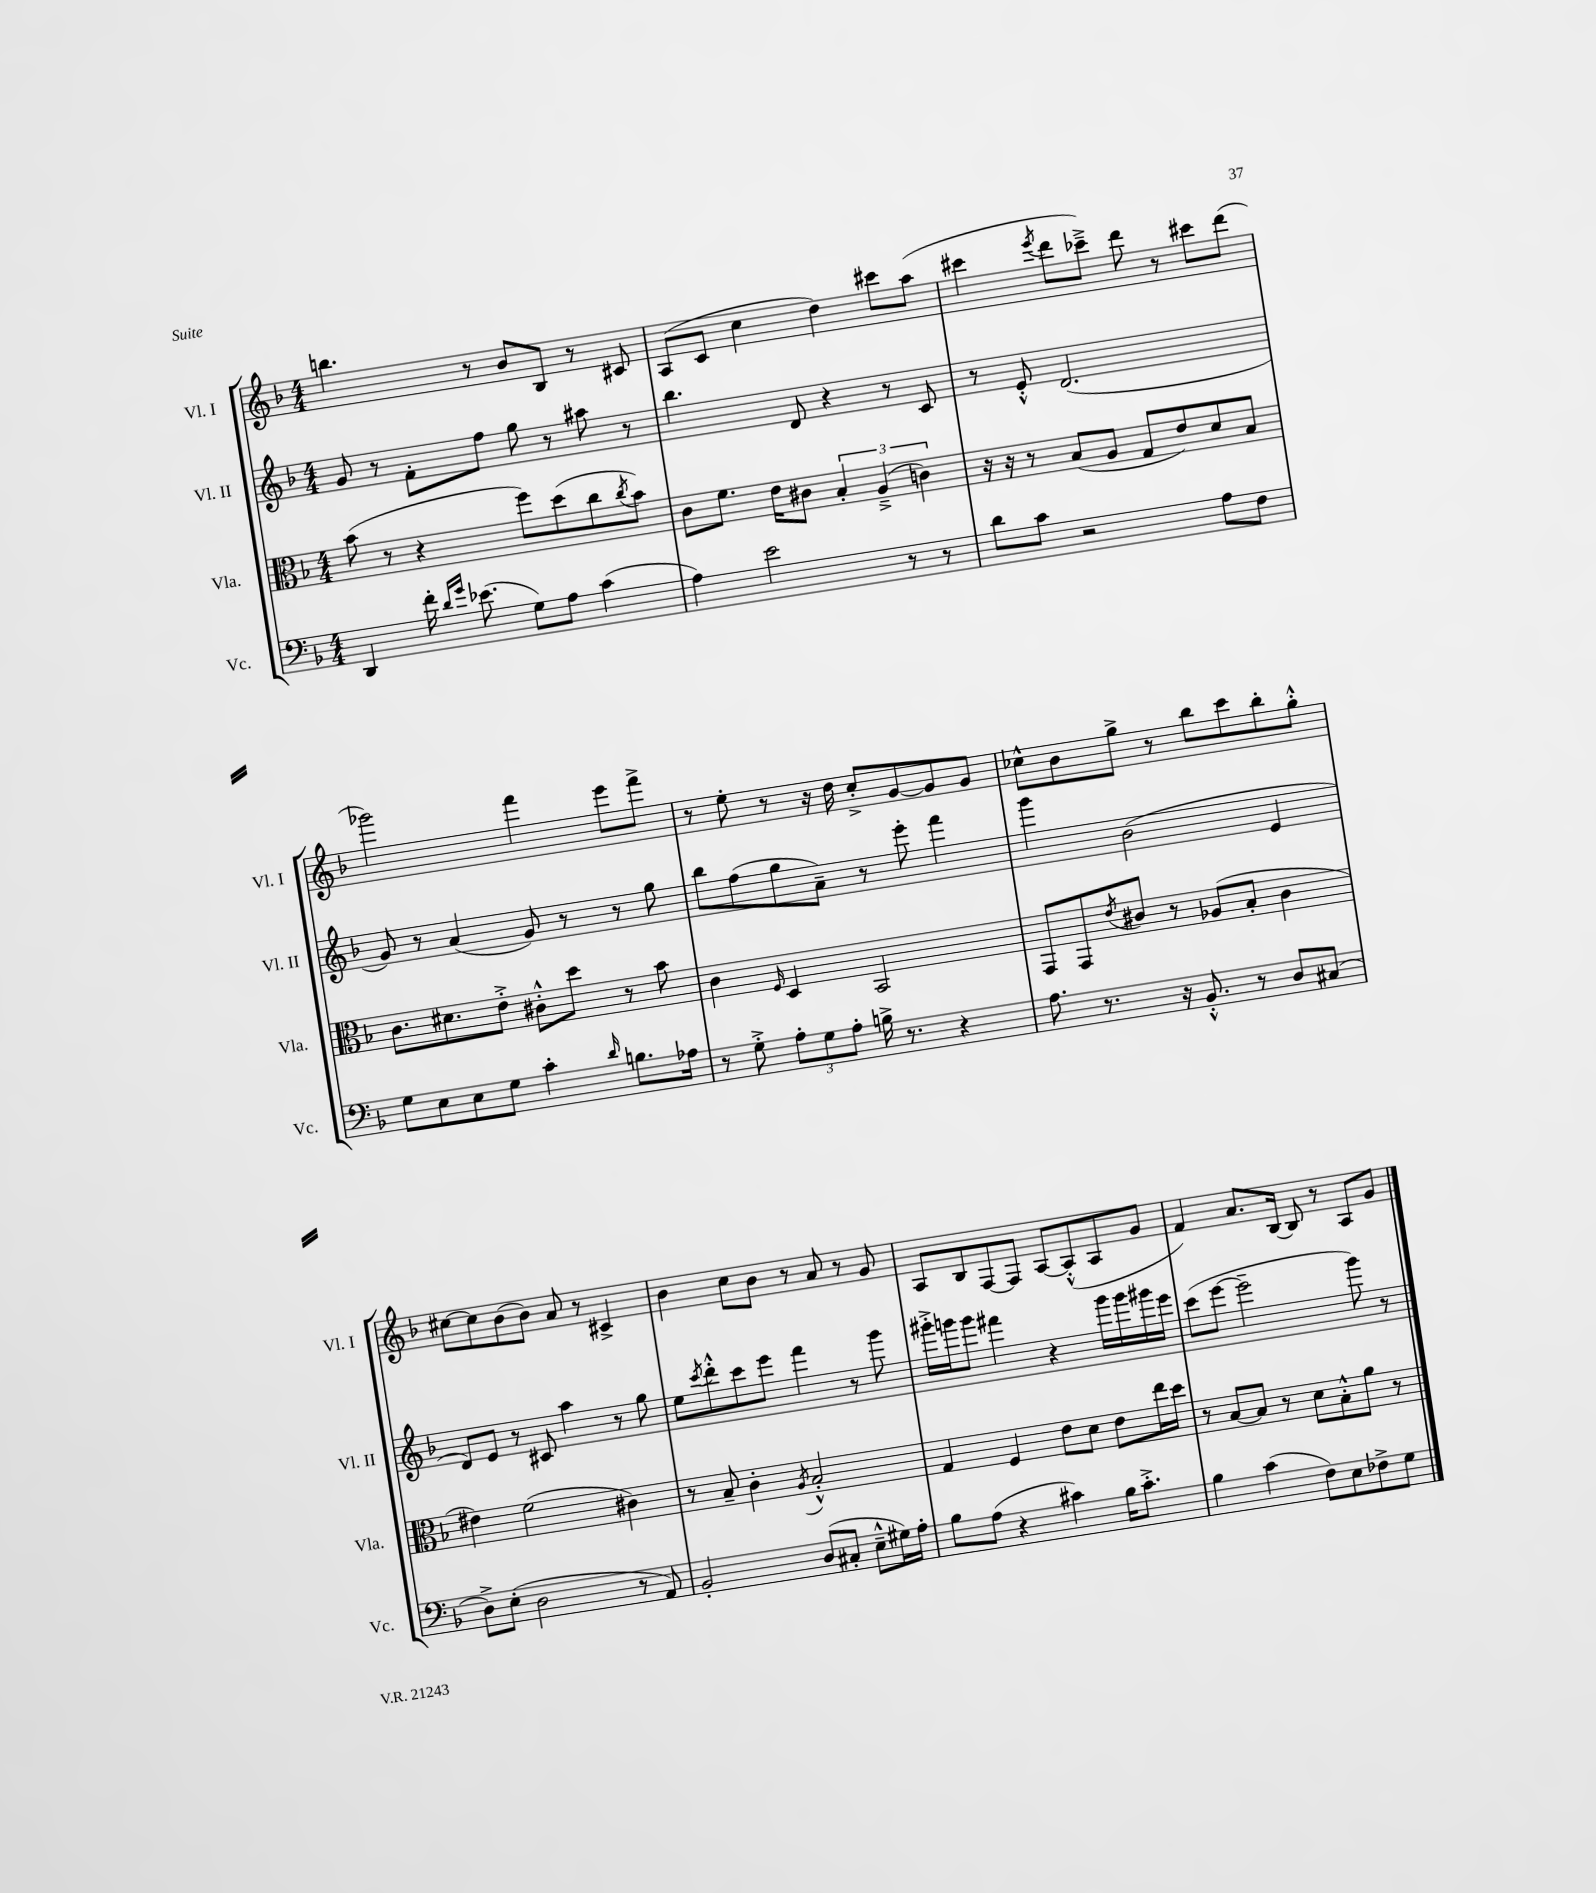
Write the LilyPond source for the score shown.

<<
\new StaffGroup <<
\new Staff = "s0" \with { instrumentName = "Vl. I" shortInstrumentName = "Vl. I" } {
    \clef treble \key f \major \numericTimeSignature \time 4/4
    b''4. r8 bes'8 bes8 r8 cis'8 |
    a8( c'8 c''4 d''4) cis'''8 a''8( |
    cis'''4 \acciaccatura { e'''8 } d'''8 ces'''8--->) d'''8 r8 cis'''8 d'''8( |
    ges'''2) f'''4 e'''8 f'''8-> |
    r8 e''8-. r8 r16 d''16 c''8-.-> g'8~ g'8 g'8 |
    ces''8-^ bes'8 g''8-> r8 bes''8 c'''8 bes''8-. g''8-.-^ |
    cis''8~ cis''8 bes'8( bes'8) a'8 r8 cis'4-> |
    bes'4 c''8 bes'8 r8 a'8 r8 g'8 |
    a8 bes8 f8~ f8 a8~ a8-.-^( a8 g'8 |
    f'4) a'8. bes16~ bes8 r8 a8 g'8 \bar "|." |
}
\new Staff = "s1" \with { instrumentName = "Vl. II" shortInstrumentName = "Vl. II" } {
    \clef treble \key f \major \numericTimeSignature \time 4/4
    g'8 r8 f'8-. f''8 g''8 r8 ais''8 r8 |
    bes''4. d'8 r4 r8 c'8 |
    r8 e'8-.-^ d'2.( |
    g'8) r8 a'4( g'8) r8 r8 g''8 |
    bes''8 f''8( g''8 a'8--) r8 e'''8-. f'''4 |
    g'''4 bes'2( e'4 |
    d'8) e'8 r8 cis'8 a''4 r8 g''8 |
    e''8 \acciaccatura { c'''8 } d'''8-.-^ c'''8 e'''8 f'''4 r8 g'''8 |
    gis'''16-.-> g'''16 g'''8 fis'''4 r4 g'''16 g'''16 gis'''16 e'''16 |
    c'''8( e'''8~ e'''2-- g'''8) r8 \bar "|." |
}
\new Staff = "s2" \with { instrumentName = "Vla." shortInstrumentName = "Vla." } {
    \clef alto \key f \major \numericTimeSignature \time 4/4
    bes'8( r8 r4 f''8) d''8( c''8 \acciaccatura { c''8 } bes'8) |
    c'8 f'8. e'16 cis'8 \tuplet 3/2 { bes4-. a4--->( c'4) } |
    r16 r16 r8 bes8( a8 g8 e'8) d'8 bes8 |
    c'8. dis'8. e'8-.-> cis'8-.-^ d''8 r8 bes'8 |
    c'4 \grace { f16 } d4 bes,2 |
    g,8 g,8 \acciaccatura { e'8 } cis'8 r8 aes8( bes8-. cis'4 |
    eis'4) f'2( cis'4) |
    r8 bes8-- c'4-. \acciaccatura { a8 } bes2-.-^ |
    g4 f4 e'8 d'8 e'8 e''16 d''16 |
    r8 bes8~ bes8 r8 d'8 bes8-.-^ a'8 r8 \bar "|." |
}
\new Staff = "s3" \with { instrumentName = "Vc." shortInstrumentName = "Vc." } {
    \clef bass \key f \major \numericTimeSignature \time 4/4
    d,4 f'16-. \grace { d'16 g'16 } ees'8.( g8) a8 c'4( |
    a4) e'2 r8 r8 |
    d'8 c'8 r2 a8 f8 |
    g8 e8 e8 g8 c'4-. \grace { d'16 } b8. aes16 |
    r8 g8-.-> \tuplet 3/2 { a8-. g8 a8-. } b16-> r8. r4 |
    a8. r8. r16 bes,8.-.-^ r8 d8 cis8( |
    d8->) e8-.( d2 r8 a,8) |
    bes,2-. d8( cis8-. e8---^ gis16) a16-. |
    bes8 a8( r4 cis'4) bes16 cis'8.-.-> |
    bes4 c'4( f8) e8 fes8-> g8 \bar "|." |
}
>>
>>
\layout { \context { \Score \remove "Bar_number_engraver" } }
